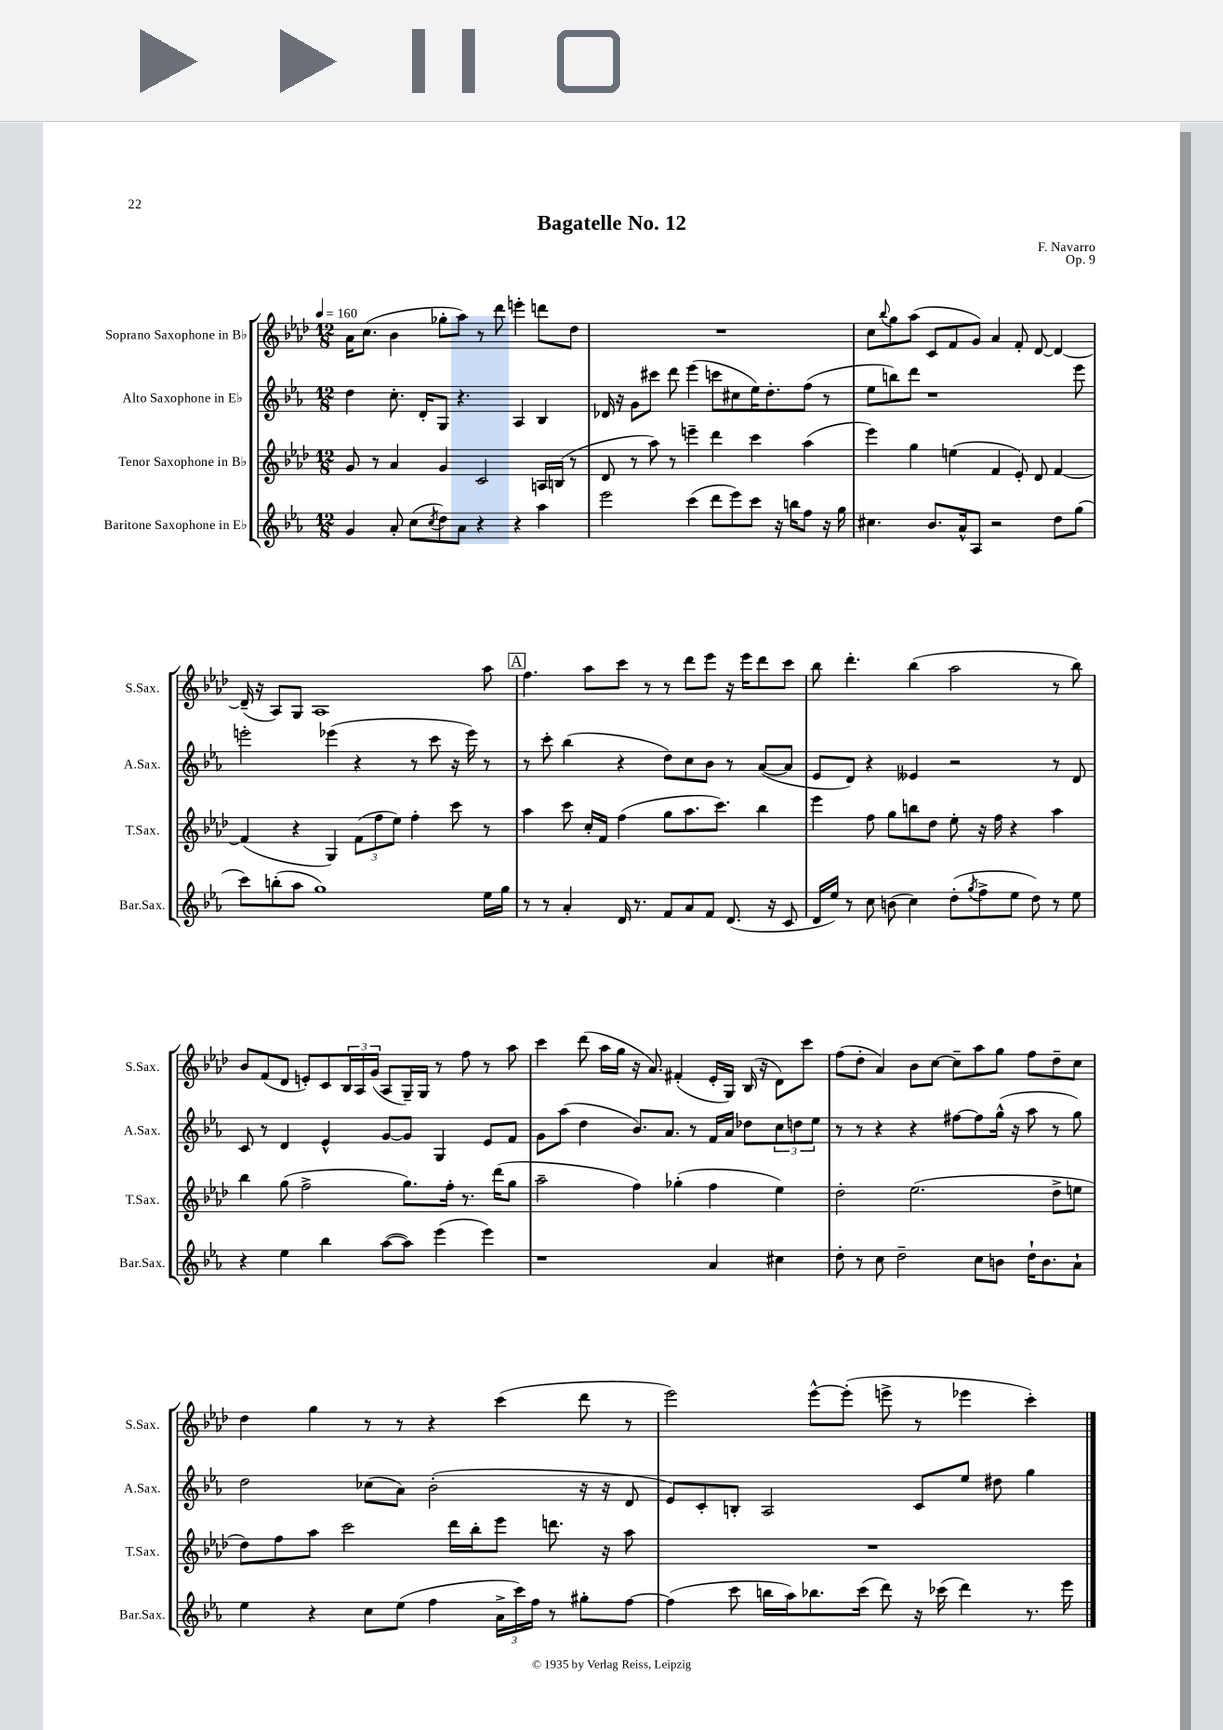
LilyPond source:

\header { title = "Bagatelle No. 12" composer = "F. Navarro" opus = "Op. 9" }
<<
\new StaffGroup <<
\new Staff = "s0" \with { instrumentName = "Soprano Saxophone in Bb" shortInstrumentName = "S.Sax." } {
    \clef treble \key aes \major \numericTimeSignature \time 12/8 \tempo 4 = 160
    aes'16 c''8.( bes'4 ges''8-. aes''8) r8 des'''8 e'''4-. d'''8 des''8 |
    R1. |
    c''8 \appoggiatura { bes''8 } g''8 aes''8( c'8 f'8 g'8) aes'4 f'8-. des'8~ des'4~ |
    des'16--( r16 aes8) g8 aes1 aes''8 |
    \mark \markup { \box "A" } f''4. aes''8 c'''8 r8 r8 des'''8 ees'''8 r16 ees'''16 des'''8 c'''8 |
    bes''8 des'''4.-. bes''4( aes''2 r8 bes''8) |
    bes'8 f'8( des'8 e'8-.) c'8 \tuplet 3/2 { bes16 aes16 g'16( } aes8 g16--) g16 r8 f''8 r8 aes''8 |
    c'''4 des'''8( aes''16 g''16 r16 aes'8.) fis'4-.( ees'16-. g16) bes16( r16 des'8) c'''8 |
    f''8( des''8-. aes'4) bes'8 c''8~ c''8-- aes''8 g''8 f''8 des''8-- c''8 |
    des''4 g''4 r8 r8 r4 c'''4( des'''8 r8 |
    ees'''2) ees'''8~-^ ees'''8-.( e'''8-> r8 ees'''4 c'''4-.) \bar "|." |
}
\new Staff = "s1" \with { instrumentName = "Alto Saxophone in Eb" shortInstrumentName = "A.Sax." } {
    \clef treble \key ees \major \numericTimeSignature \time 12/8
    d''4 c''8.-. d'16-. g8 r4. aes4 bes4 |
    des'16 r16 g'8 cis'''8 d'''8 ees'''4( c'''8 cis''8 ees''16) d''8.-. f''8( r8 |
    ees''8 b''8) d'''8 r1 ees'''8 |
    e'''2-. ees'''4( r4 r8 c'''8 r16 ees'''16) r8 |
    \mark \markup { \box "A" } r8 c'''8-. bes''4( r4 d''8) c''8 bes'8 r8 aes'8~( aes'8 |
    ees'8 d'8) r4 eeses'4 r2 r8 d'8 |
    c'8 r8 d'4 ees'4-^ g'8~ g'8 g4 ees'8 f'8 |
    g'8 aes''8( d''4 bes'8.) aes'8. r8 f'16 aes'16 des''8 \tuplet 3/2 { c''8 d''8 ees''8 } |
    r8 r8 r4 r4 fis''8~ fis''8 g''16-^( r16 aes''8 r8 g''8) |
    d''2 ces''8( aes'8) bes'2-.( r16 r16 d'8 |
    ees'8) c'8-. b8-. aes2 c'8 ees''8 dis''8 g''4 \bar "|." |
}
\new Staff = "s2" \with { instrumentName = "Tenor Saxophone in Bb" shortInstrumentName = "T.Sax." } {
    \clef treble \key aes \major \numericTimeSignature \time 12/8
    g'8 r8 aes'4 g'4 c'2 a16 b16( r8 |
    des'8 r8 aes''8) r8 e'''4-- des'''4 c'''4 aes''4( |
    ees'''4) g''4 e''4( f'4 ees'8-.) des'8 f'4~ |
    f'4( r4 g4) \tuplet 3/2 { f'8( f''8 ees''8) } f''4-. c'''8 r8 |
    \mark \markup { \box "A" } aes''4 c'''8 c''16-. f'16 f''4( g''8 aes''8. c'''8.) bes''4 |
    ees'''4 f''8 g''8 b''8 des''8 ees''8-. r16 f''16 r4 aes''4 |
    bes''4 g''8( f''2-> g''8.) f''16-. r8. des'''16( g''8 |
    aes''2-- f''4) ges''4-.( f''4 ees''4) |
    des''2-. ees''2.( des''8-> e''8 |
    des''8) f''8 aes''8 c'''2 des'''16 bes''16-. ees'''8 d'''8. r16 aes''8 |
    R1. \bar "|." |
}
\new Staff = "s3" \with { instrumentName = "Baritone Saxophone in Eb" shortInstrumentName = "Bar.Sax." } {
    \clef treble \key ees \major \numericTimeSignature \time 12/8
    g'4 aes'8-. c''8( \acciaccatura { c''8 } d''8) aes'8 r4 r4 aes''4 |
    ees'''2 c'''4( d'''8 ees'''8) c'''8 r16 b''16 f''8 r16 g''16 |
    cis''4. bes'8. aes'16-^ aes8 r2 d''8 g''8( |
    c'''8) b''8-.( aes''8 g''1) ees''16 g''16 |
    \mark \markup { \box "A" } r8 r8 aes'4-. d'16 r8. f'8 aes'8 f'8 d'8.( r16 c'8 |
    d'16 ees''16) r8 c''8 b'8( c''4) d''8-.( \acciaccatura { g''8 } f''8-> ees''8 d''8) r8 ees''8 |
    r4 ees''4 bes''4 aes''8~( aes''8) ees'''4( ees'''4) |
    r1 aes'4 cis''4 |
    d''8-. r8 c''8 d''2-- c''8 b'8 d''16-! b'8. aes'8-! |
    ees''4 r4 c''8 ees''8( f''4 \tuplet 3/2 { aes'16-> c'''16) f''16 } r8 gis''8-. f''8~ |
    f''4( c'''8 b''16 aes''16) bes''8. c'''16( d'''8) r16 ces'''16( d'''4) r8. ees'''16 \bar "|." |
}
>>
>>
\layout { \context { \Score \remove "Bar_number_engraver" } }
